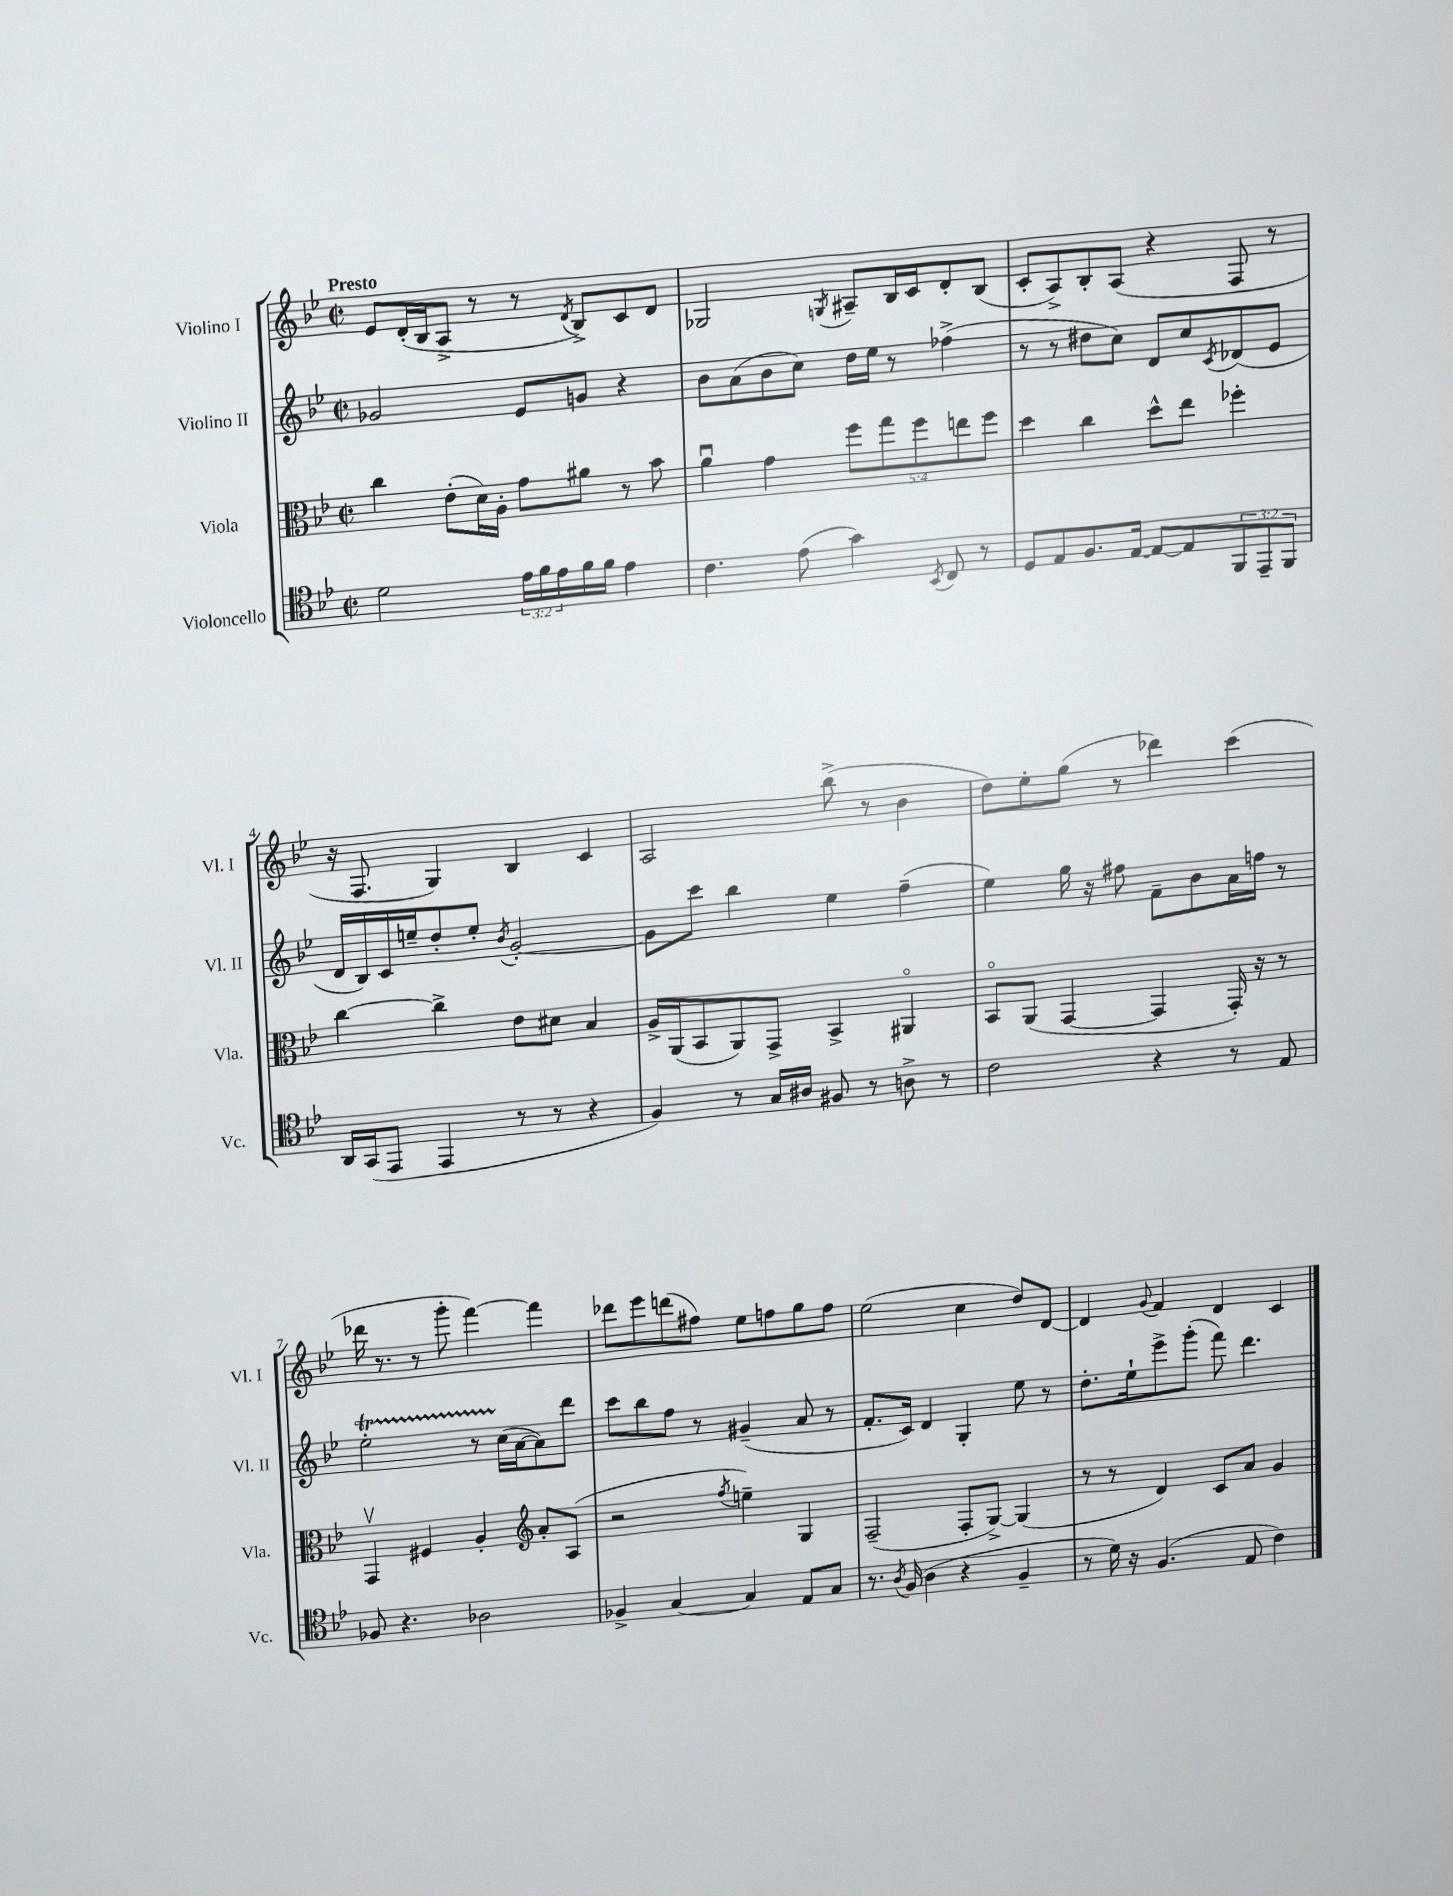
<<
\new StaffGroup <<
\new Staff = "s0" \with { instrumentName = "Violino I" shortInstrumentName = "Vl. I" } {
    \clef treble \key bes \major \defaultTimeSignature \time 2/2 \tempo "Presto"
    ees'8 d'16-.( bes16 a8-> r8 r8 \acciaccatura { d'8 } bes8->) c'8 d'8 |
    ges2 \acciaccatura { g8 } ais8-- bes16 c'16 d'8-. bes8( |
    c'8-. a8->) bes8-. a8( r4 f8 r8 |
    r16 f8. g4) bes4 c'4 |
    a2 bes''8->( r8 bes'4 |
    d''8) ees''8-. g''8( r8 des'''4) c'''4( |
    des'''16 r8. r8 g'''8-. f'''4~) f'''4 |
    des'''8 ees'''8 d'''8( fis''8) ees''8 f''8 g''8 f''8 |
    ees''2( c''4 d''8) d'8~ |
    d'4 \appoggiatura { g'8 } f'4 d'4 c'4 \bar "|." |
}
\new Staff = "s1" \with { instrumentName = "Violino II" shortInstrumentName = "Vl. II" } {
    \clef treble \key bes \major \defaultTimeSignature \time 2/2
    ges'2 ees'8 g'8 r4 |
    bes'8 a'8( bes'8 c''8) d''16 ees''16 r8 fes''4->( |
    r8 r8 dis''8 c''8) d'8 c''8 \acciaccatura { c'8 } des'8( ees'8 |
    d'16 bes16) c'16 e''16-- d''8-. e''8-. \acciaccatura { bes'8 } g'2~-. |
    g'8 c'''8 bes''4 ees''4 f''4--( |
    ees''4) g''16 r16 fis''8 f'8-- bes'8 a'16 f''16 r8 |
    ees''2-.\startTrillSpan r8 c''16\stopTrillSpan( a'16~ a'8) d'''8 |
    c'''8 bes''8 f''8 r8 gis'4--( a'8 r8 |
    f'8.-. c'16) d'4 g4-. ees''8 r8 |
    d''8.-. ees''16-! ees'''8-> g'''8-.( f'''8) d'''4. \bar "|." |
}
\new Staff = "s2" \with { instrumentName = "Viola" shortInstrumentName = "Vla." } {
    \clef alto \key bes \major \defaultTimeSignature \time 2/2 \override Staff.TupletNumber.text = #tuplet-number::calc-fraction-text
    c''4 ees'8-.( d'16) a16-. g'8 ais'8 r8 bes'8 |
    a'4\downbow g'4 \tuplet 5/4 { f''8 g''8 f''8 e''8 f''8 } |
    d''4 c''4 d''8-^ ees''8 fes''4-. |
    c''4~ c''4-> ees'8 dis'8 bes4 |
    a16-> a,16( bes,8 a,8) g,8-> bes,4-> ais,4\flageolet |
    bes,8\flageolet a,8( g,4~ g,4 g,16-.) r16 r8 |
    g,4\upbow fis4 a4-. \clef treble a'8-. a8( |
    r2 \acciaccatura { f''8 } e''4--) g4 |
    f2--( f8-. g8~->) g4( |
    r8 r8 d'4) c'8 a'8 g'4 \bar "|." |
}
\new Staff = "s3" \with { instrumentName = "Violoncello" shortInstrumentName = "Vc." } {
    \clef tenor \key bes \major \defaultTimeSignature \time 2/2 \override Staff.TupletNumber.text = #tuplet-number::calc-fraction-text
    d'2 \tuplet 3/2 { ees'16 f'16 ees'16 } f'16 f'16 ees'4 |
    c'4. ees'8( g'4) \acciaccatura { bes,8 } c8 r8 |
    d8 ees8 f8. ees16~ ees8~ ees8 \tuplet 3/2 { f,8 ees,8-- f,8 } |
    a,16 g,16( ees,8 ees,4 r8 r8 r4 |
    f4) r8 g16 ais16 fis8 r8 a8-> r8 |
    c'2 r4 r8 ees8 |
    fes8 r4. aes2 |
    fes4-> g4~ g4 ees8 g8 |
    r8. \acciaccatura { a8 } f16( a4 r4 f4-- |
    r8 d'16) r16 f4.( ees8 c'4) \bar "|." |
}
>>
>>
